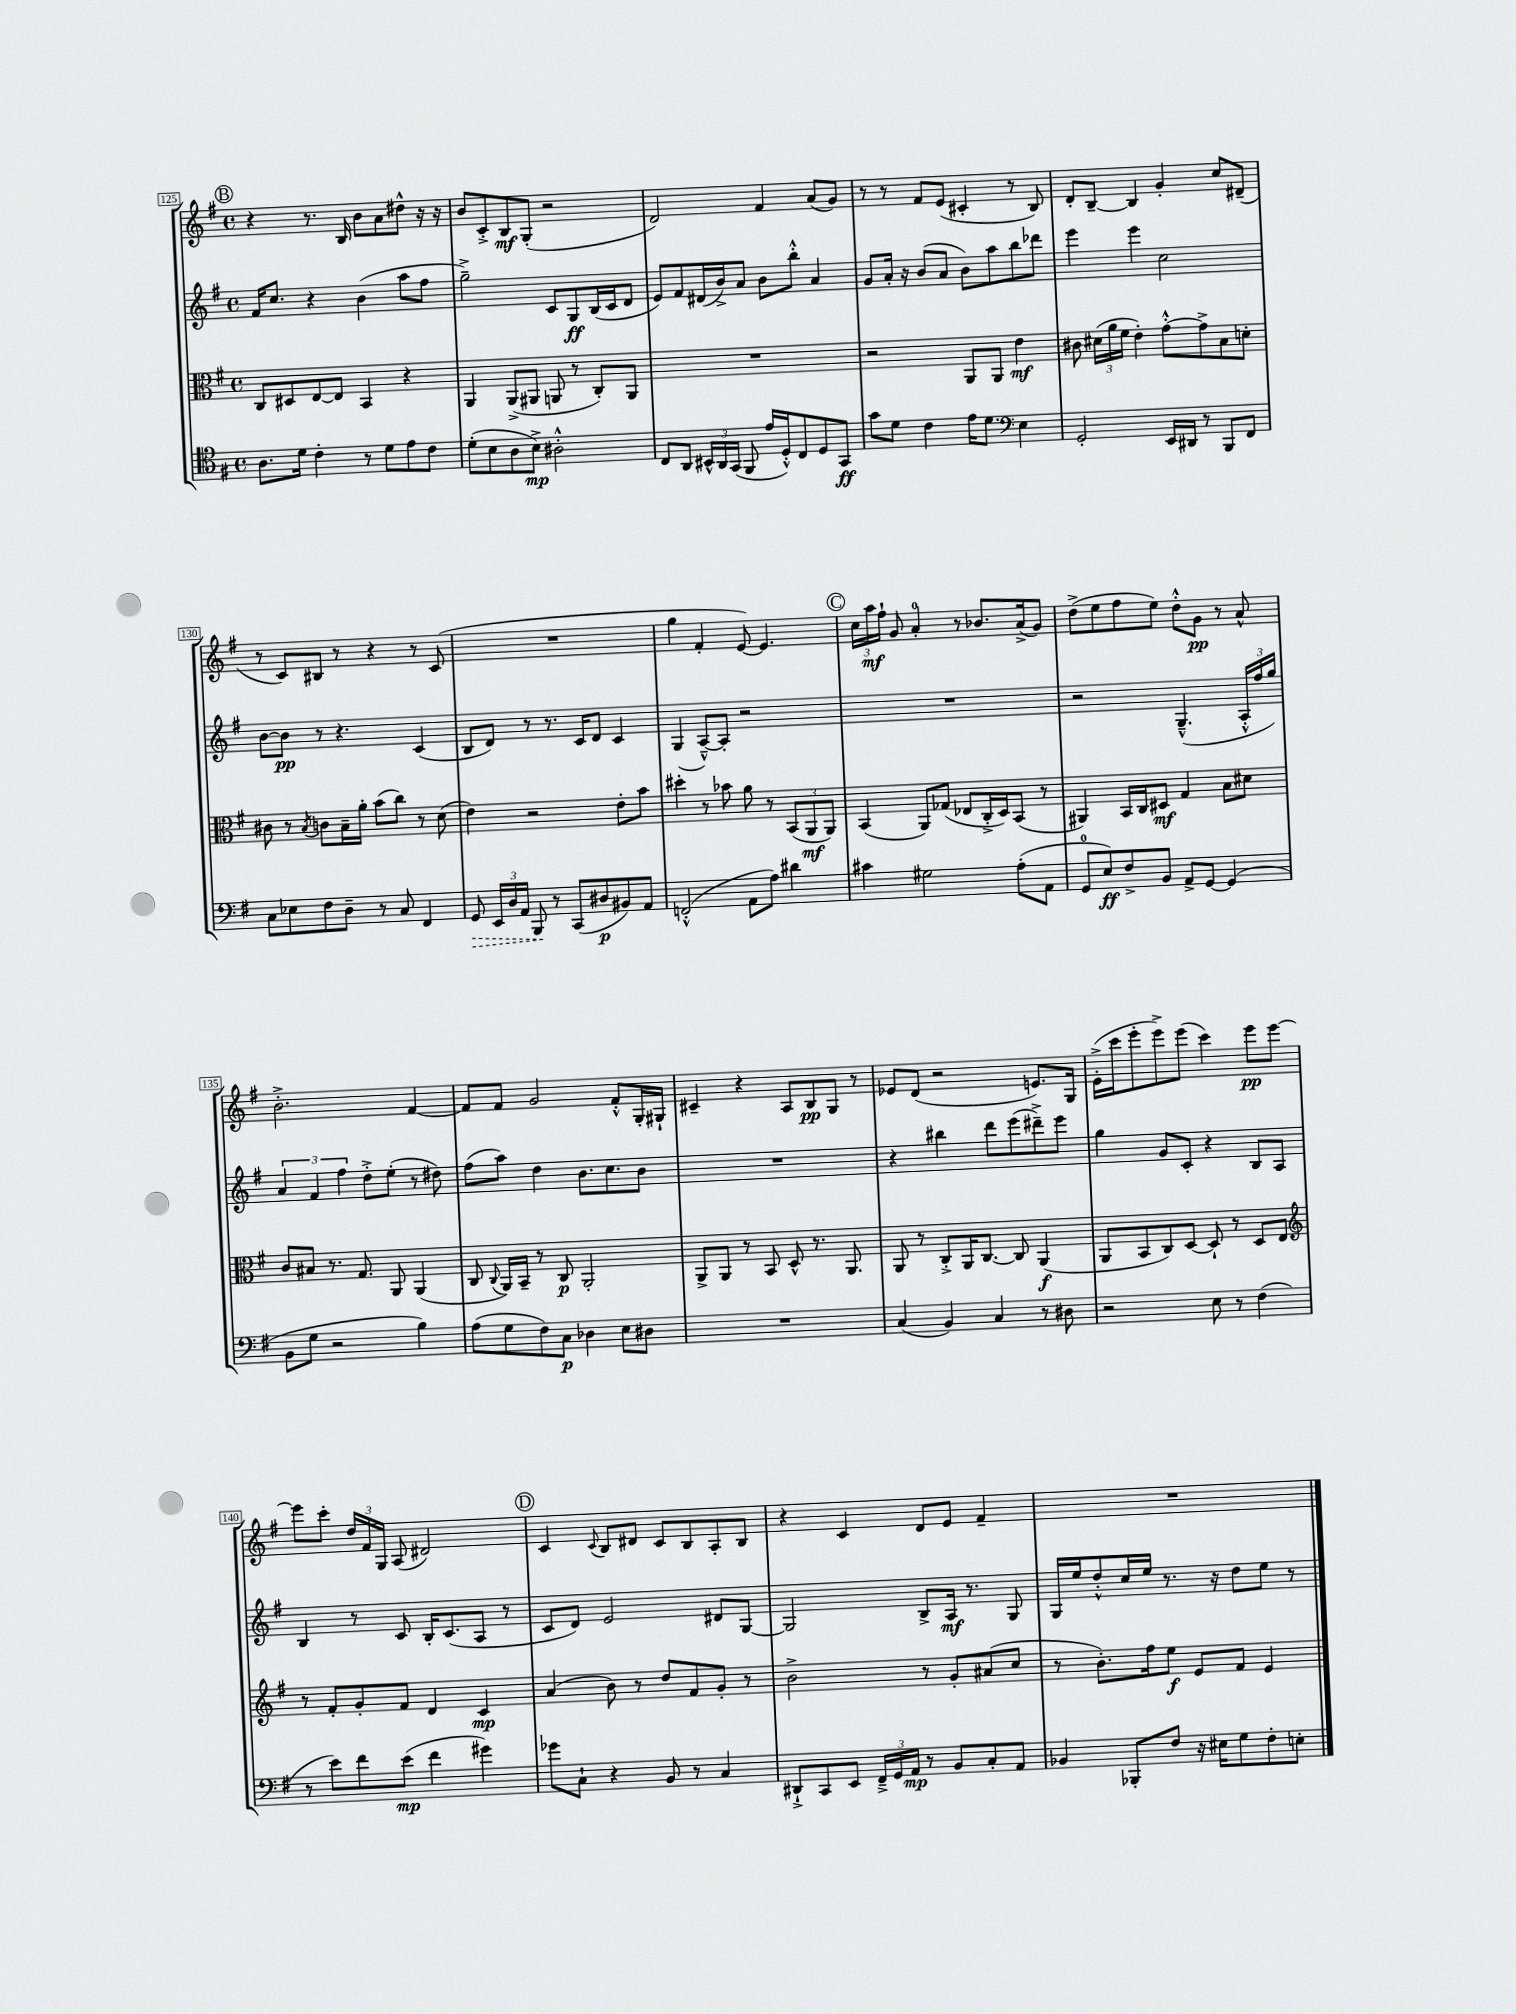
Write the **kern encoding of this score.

**kern	**kern	**kern	**kern
*staff4	*staff3	*staff2	*staff1
*clefC4	*clefC3	*clefG2	*clefG2
*k[f#]	*k[f#]	*k[f#]	*k[f#]
*M4/4	*M4/4	*M4/4	*M4/4
*met(c)	*met(c)	*met(c)	*met(c)
8.A	8C	16f#	4r
.	.	8.cc	.
.	8D#	.	.
16d	.	.	.
4c'	[8E	4r	8.r
.	8E]	.	.
.	.	.	16B
8r	4BB	(4b	8b
8d	.	.	8a
8e	4r	8aa	8dd#^^
8c	.	8ff#	16r
.	.	.	16r
=	=	=	=
(8d'	4AA	2gg~^)	8b
8B	.	.	8c'^
8A	(8AA^	.	8B
8B^)	8AA#	.	(8G'
2A#'^^	8AA	8c	2r
.	8r	8G	.
.	8C')	(16B	.
.	.	16c	.
.	8AA	8d	.
=	=	=	=
8C	1r	8e)	2d)
8AA	.	8f#	.
24BB#^^	.	(16d#	.
24AA	.	.	.
.	.	16b^)	.
(24GG	.	.	.
8FF#	.	8a	.
16e	.	8b	4f#
16D'^^)	.	.	.
8C	.	8bb'^^	.
8D	.	4a	(8a
8GG	.	.	8g)
=	=	=	=
8g	2r	8g	8r
8d	.	16a'	8r
.	.	16r	.
4c	.	(8b	8f#
.	.	8a	(8e
16e	8AA	8b)	4c#'
8.d	.	.	.
.	8AA	8aa	.
*clefF4	*	*	*
4E	4e	8bb	8r
.	.	8ddd-	8B)
=	=	=	=
2GG'	8c#	4eee	8d'
.	(24d#	.	[8B~
.	24a	.	.
.	24f#	.	.
.	4e')	4eee	4B]
16EE	[8g'^^	2cc	4g'
16DD#	.	.	.
8r	8g^]	.	.
8BBB	8B	.	8cc
8FF#	8d'	.	(8d#~
=	=	=	=
8C	8c#	[8b	8r
8E-	8r	8b]	8c)
.	8qB	.	.
8F#	8c	8r	8B#
8D~	16B~	4.r	8r
.	16a'	.	.
8r	(8b	.	4r
8C	8cc)	.	.
4FF#	8r	(4c	8r
.	(8d	.	(8c
=	=	=	=
8GG	4e)	8B	1r
24EE	.	8d)	.
24D	.	.	.
24AA	.	.	.
8BBB	2r	8r	.
8r	.	8.r	.
(8CC	.	.	.
.	.	16c	.
8D#	.	8d	.
8BB#)	8e'	4c	.
8AA	8b	.	.
=	=	=	=
(2FF'^^	4dd#'	(4G	4gg
.	8r	[8A~^^)	4f#'
.	8b-	8A']	.
8AA	8a	2r	[8e)
8A)	8r	.	4.e]
4d#	(12BB	.	.
.	12AA	.	.
.	12AA)	.	.
=	=	=	=
4c#	(4BB	1r	24cc
.	.	.	24aa
.	.	.	24ff#`
.	.	.	8g
2G#	8AA)	.	4a'
.	(8G-	.	.
.	8E-	.	8r
.	16C'^	.	8.b-
.	16D)	.	.
(8A'	(8BB	.	.
.	.	.	(16a^
8AA	8r	.	8g)
=	=	=	=
8GG	4AA#)	2r	(8dd^
8E)	.	.	8ee
8F#^	16BB	.	8ff#
.	16C	.	.
8BB	8D#	.	8ee)
8AA^	4G	(4.G~^^	8dd'^^
[8GG	.	.	8g
(4GG]	8B	.	8r
.	8d#	24A'^^	8a^^
.	.	24ff#	.
.	.	24gg)	.
=	=	=	=
8BB	8c	6a	2.b'^
8G	8B#	.	.
.	.	6f#	.
2r	8.r	.	.
.	.	6ff#	.
.	8.G	.	.
.	.	8dd'^	.
.	8AA	(8ee'	.
4B)	(4AA	8r	[4f#
.	.	8dd#)	.
=	=	=	=
(8A	8C	(8ff#	8f#]
.	8qqC	.	.
8G	16AA)	8aa)	8f#
.	16BB~	.	.
8F#)	8r	4dd	2g
8C	8C	.	.
4D-	2AA'	8.b	.
.	.	8.cc	.
8E	.	.	8f#'^^
8D#	.	8b	16G'
.	.	.	16G#`
=	=	=	=
1r	8AA^	1r	4c#~
.	8AA	.	.
.	8r	.	4r
.	8BB	.	.
.	8D^^	.	8A
.	8.r	.	8B
.	.	.	8G
.	8.AA	.	.
.	.	.	8r
=	=	=	=
(4C	8AA	4r	8e-
.	8r	.	(8d
4BB)	8C'^	4bb#	2r
.	16AA	.	.
.	[8.C	.	.
4C	.	8ddd	.
.	8C]	(8eee	.
8r	(4AA	8ddd#~^)	8.e)
8D#	.	8eee	.
.	.	.	16G
=	=	=	=
2r	8AA	4gg	(16e'^
.	.	.	16ccc
.	8BB	.	8eee'
.	8C)	8g	8eee^)
.	[8D	8c'	(8eee
8E	8D`]	4r	4ccc)
8r	8r	.	.
(4F#	8D	8B	8eee
.	8E	8A	[8eee
=	=	=	=
*	*clefG2	*	*
8r	8r	4B	8eee]
8e)	8f#'	.	8ccc'
8f#	8g'	8r	24dd
.	.	.	24f#
.	.	.	24G
(8e	8f#	8c	(8A
4f#	4d	16B'	2d#)
.	.	(8.c	.
4g#)	4c	8A	.
.	.	8r	.
=	=	=	=
8g-	(4a	8c	4c
8C`	.	8d)	.
.	.	.	8qqc
4r	8b)	2e	8B
.	8r	.	8d#
8BB	8dd	.	8c
8r	8f#	.	8B
4C	8g'	8d#	8A'
.	8r	[8G	8B
=	=	=	=
8DD#`^	2b^	2G]	4r
8CC	.	.	.
8EE	.	.	4c
24FF#~^	.	.	.
24GG	.	.	.
24AA	.	.	.
8r	8r	8B^	8d
8BB	8g'	16A	8e
.	.	8.r	.
8C'	(8a#	.	4f#~
8AA	8cc	8G	.
=	=	=	=
4BB-	8r	16G	1r
.	.	16ee	.
.	8.b')	8dd'^^	.
8BBB-'	.	16cc	.
.	16ff#	16ee	.
8F#	8ee	8.r	.
16r	8e	.	.
16E#	.	16r	.
8G	8f#	8dd	.
8F#'	4e	8ee	.
8E'	.	8r	.
==	==	==	==
*-	*-	*-	*-
